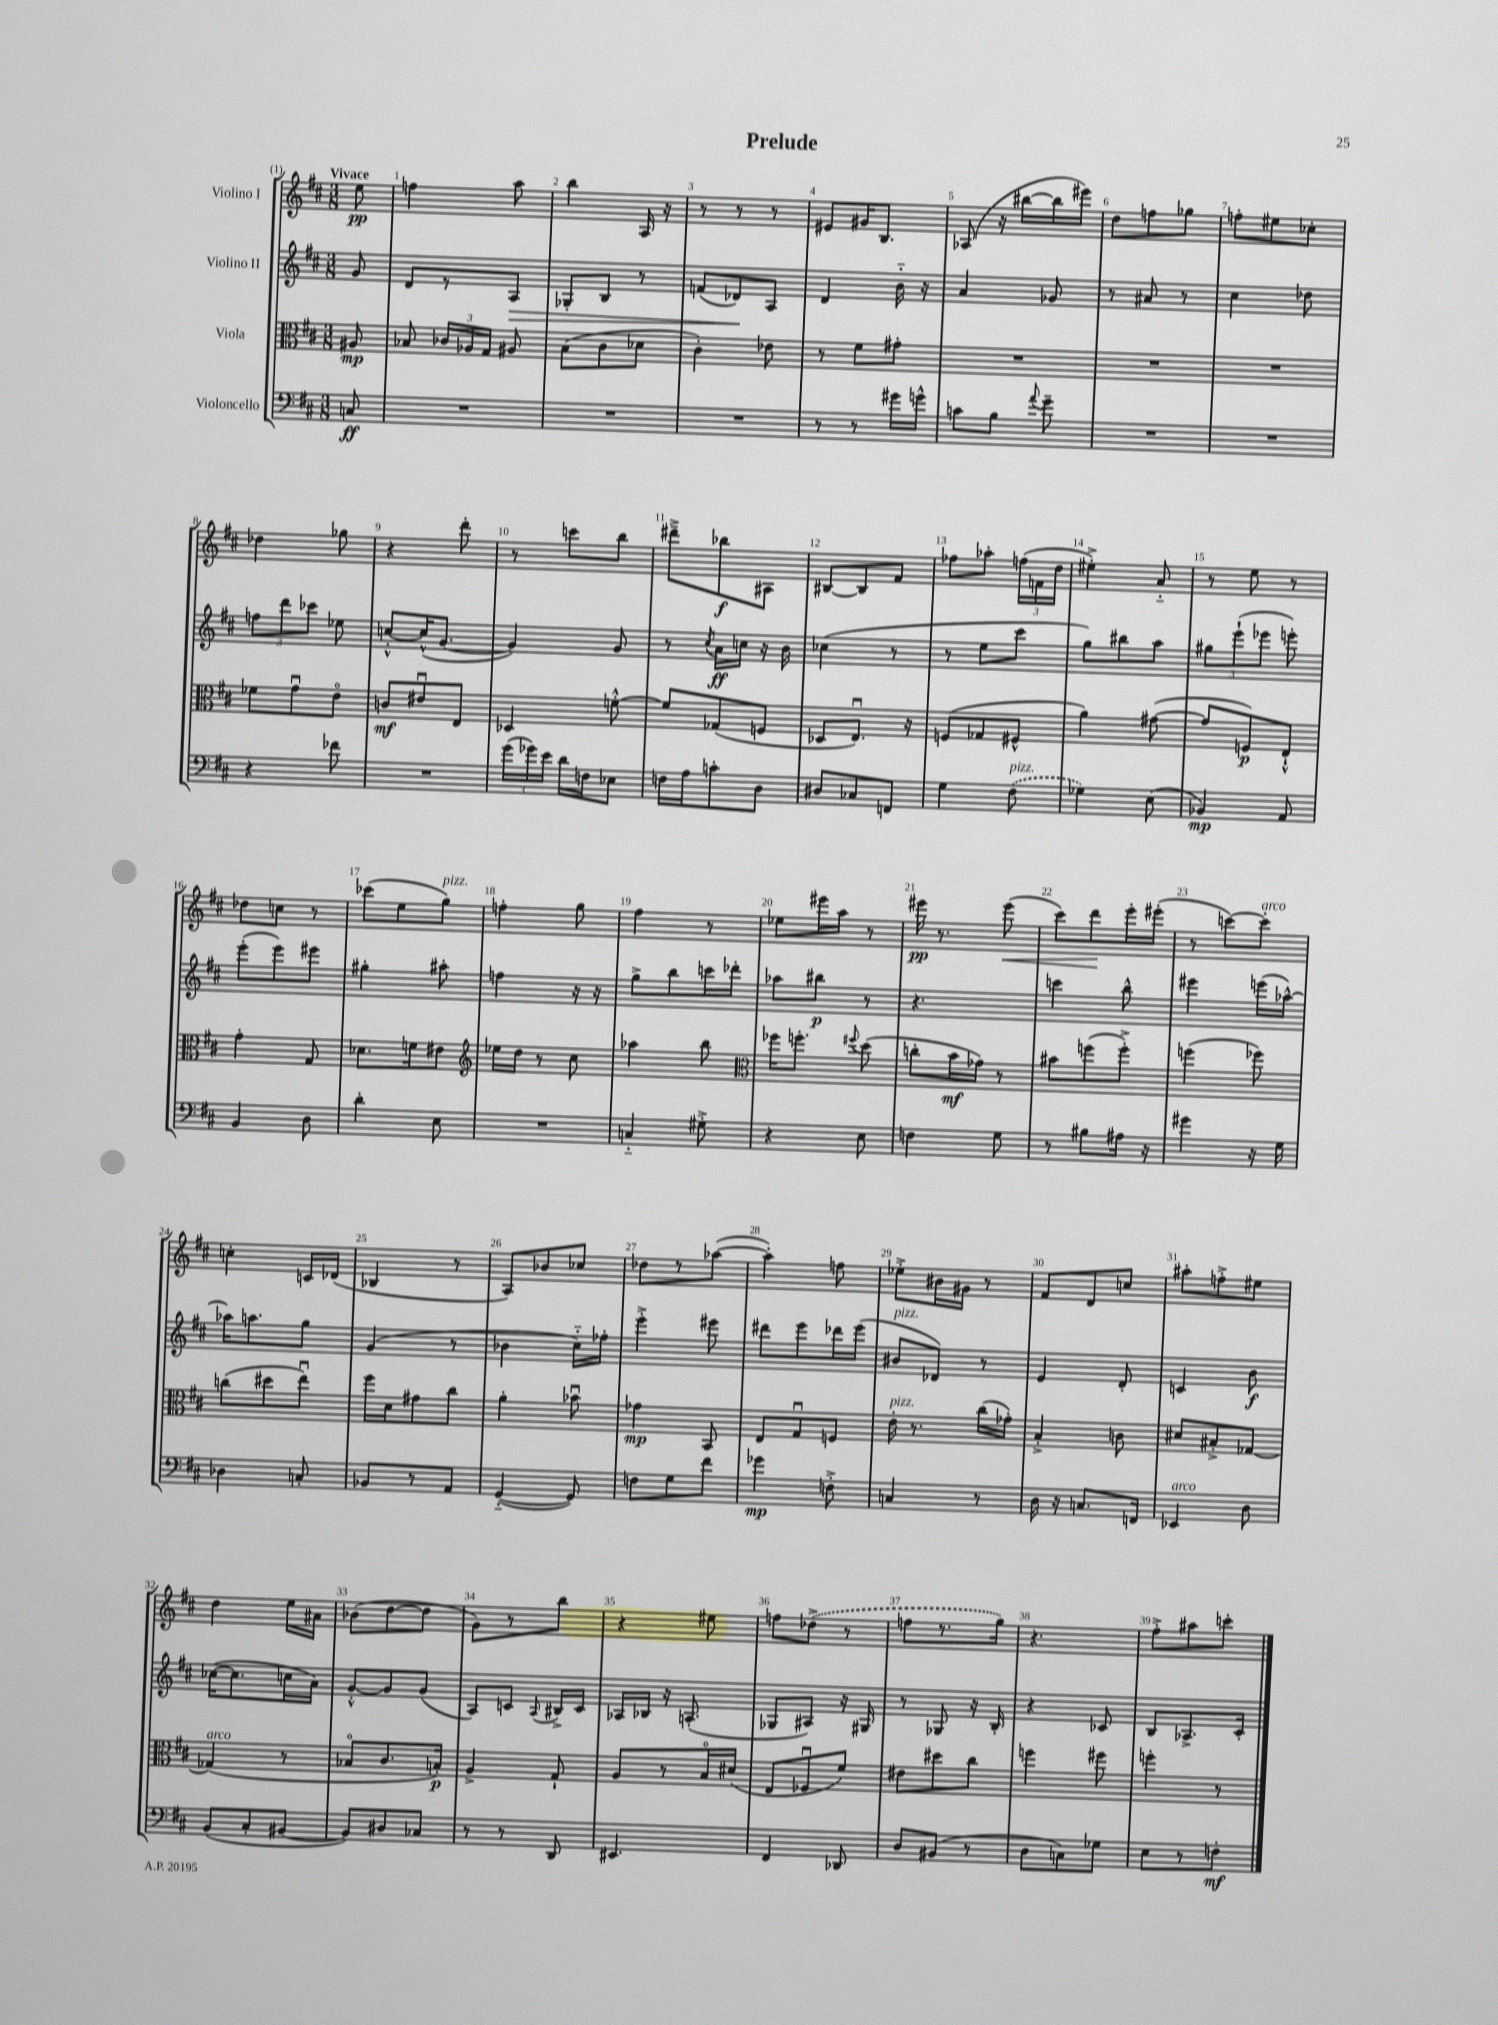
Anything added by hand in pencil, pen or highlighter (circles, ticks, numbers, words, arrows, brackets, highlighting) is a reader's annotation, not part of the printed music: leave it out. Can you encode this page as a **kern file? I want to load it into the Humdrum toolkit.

**kern	**kern	**kern	**kern
*staff4	*staff3	*staff2	*staff1
*clefF4	*clefC3	*clefG2	*clefG2
*k[f#c#]	*k[f#c#]	*k[f#c#]	*k[f#c#]
*M3/8	*M3/8	*M3/8	*M3/8
8C/	8A#/	8g/	8ee\
=	=	=	=
4.r	8B-/	8d/L	4ff\
.	24c-/LL	8r	.
.	24A-/	.	.
.	24G/JJ	.	.
.	8A#/	8A/J	8aa\
=	=	=	=
4.r	(8B\L	8G-'/L	4bb\
.	8c#\	8B/J	.
.	8d-\J	8r	16A/
.	.	.	16r
=	=	=	=
4.r	4c#'\)	(8f/L	8r
.	.	8d-/)	8r
.	8e-\	8A/J	8r
=	=	=	=
8r	8r	4d/	8e#/L
8r	8f#\L	.	16g#/K
.	.	.	8.B/J
16g#\LL	8g#'\J	16b'~\	.
16g^^\JJ	.	16r	.
=	=	=	=
8c\L	4.r	4a/	(8A-/
8B\J	.	.	16r
.	.	.	[16bb#\LL
8qqa/	.	.	.
8g~\	.	8g-/	16bb#\]
.	.	.	16eee#\JJ)
=	=	=	=
4.r	4.r	8r	8dd\L
.	.	8a#/	8ff\
.	.	8r	8gg-\J
=	=	=	=
4.r	4.r	4cc#\	8ff'\L
.	.	.	8ee#\
.	.	8dd-\	8cc-'\J
=	=	=	=
4r	8f-\L	12ff\L	4dd-\
.	.	12ddd\	.
.	8gu\	.	.
.	.	12ccc-\J	.
8f-\	8eo\J	8ee-\	8gg-\
=	=	=	=
4.r	8c/L	[8cc'^^/L	4r
.	8e#u/	(16cc^^/]K	.
.	.	[8.g/J	.
.	8E/J	.	8ddd'\
=	=	=	=
(24g\LL	4D-/	4g/])	8r
24g-\)	.	.	.
24e\JJ	.	.	.
16d\LL	.	.	8ccc\L
16F\J	.	.	.
8E-\J	[8f'^^\	8g/	8bb\J
=	=	=	=
16F\LL	8f/]L	8r	8ddd#~^\L
16A\J	.	.	.
.	.	8qcc#/	.
8c'\	(8G-/	16a\LL	8bb-\
.	.	16cc\JJ	.
8D\J	8F/J	16r	8A#\J
.	.	16b\	.
=	=	=	=
8D#/L	8D-/L	(4cc-\	[8B#/L
8C-/	8.Eu/J)	.	8B#/]
8FF/J	.	8r	8f#/J
.	16r	.	.
=	=	=	=
4G\	(8F/L	8r	8ff-\L
.	8G-/	8ee\L	8aa-'\J
(8F#\	8F#^^/J	8ccc#\J	(24ff\LL
.	.	.	24f\
.	.	.	24dd\JJ
=	=	=	=
4G-\)	4a\)	8gg\L)	4ee#'^\)
.	.	8bb#\	.
(8E\	([8g#\	8aa\J	8a'~/
=	=	=	=
4BB-/)	8g#/]L	12gg#\L	8r
.	.	(12eee`\	.
.	8F/)	.	8ee\
.	.	12eee-\J	.
8AA/	8E`^^/J	8eee'\)	8r
=	=	=	=
4BB/	4g'\	(8eee'\L	8dd-\L
.	.	8eee\)	8cc\J
8D\	8G/	8eee#\J	8r
=	=	=	=
4d'\	8.d-\L	4gg#'\	(8ccc-\L
.	.	.	8ee\
.	16f\k	.	.
8E\	8e#\J	8aa#'\	8gg\J)
=	=	=	=
*	*clefG2	*	*
4.r	16ee-\LL	4ff\	4ff'\
.	16dd\JJ	.	.
.	8r	.	.
.	8cc#\	16r	8gg\
.	.	16r	.
=	=	=	=
4C'~/	4aa-\	8gg^\L	4ff#\
.	.	8bb\	.
8G#'^\	8bb\	16ccc\L	8r
.	.	16ddd-'\JJ	.
=	=	=	=
*	*clefC3	*	*
4r	16ff-\LK	8aa-\L	8ee-\L
.	8.ff'\J	.	.
.	.	8bb#\J	16eee#\L
.	.	.	16aa\JJ
.	8qqff#/	.	.
8E\	(8dd\	8r	8r
=	=	=	=
4F\	8cc'\L	4.r	16eee#\
.	.	.	8.r
.	16b\L	.	.
.	16g-\JJ)	.	.
8G\	8r	.	(8eee#\
=	=	=	=
8r	8b#\L	4ccc\	8ccc#\L)
8B#\L	(8ff\	.	8ddd\
16A#\Jk	8ff'^\J)	8bb^^\	16eee'\L
16r	.	.	(16eee#'\JJ
=	=	=	=
4g#\	(4ff\	4eee#\	8r
.	.	.	[8ccc\L)
16r	8ff-\)	(16eee\LL	8ccc'\]J
16G\	.	[16aa-^^\JJ)	.
=	=	=	=
4D-\	(8cc\L	16aa-\]LK	4cc'\
.	.	8.aa\	.
.	8dd#\	.	.
8C'/	8eeu\J)	8gg\J	16c/LL
.	.	.	(16d-/JJ
=	=	=	=
8BB-/L	16ff#\LL	(4g/	4B-/
.	16d\J	.	.
8r	8g#\	.	.
8AA/J	8cc#\J	8r	8r
=	=	=	=
([4GG'~/	4a'\	4b-\	8A/L)
.	.	.	8b-/
8GG/])	8b-u\	16cc#'~\LL)	8cc-/J
.	.	16ff-'\JJ	.
=	=	=	=
8F\L	4g-\	4eee'^\	8dd-\L
8G\	.	.	8r
8f#\J	8BB/	8eee#\	([8aa-\J
=	=	=	=
4g-\	8E/L	8ddd#\L	4aa-'\])
.	8Gu/	8eee\	.
8F'^\	8F/J	16ddd-\L	8ff\
.	.	(16eee\JJ	.
=	=	=	=
4C/	16e'\	8b#/L	8ee-'^\L
.	8.r	.	.
.	.	8d-/J)	16b#\L
.	.	.	16g#\JJ
8r	(16cc#\LL	8r	8r
.	16g-'\JJ)	.	.
=	=	=	=
16D\	4B'^/	4e/	8f#/L
16r	.	.	.
8.C/L	.	.	8d/
.	8c\	8d'/	8cc/J
16FF/Jk	.	.	.
=	=	=	=
4EE-/	8d#/L	4c/	8aa#'\L
.	8B#'^/	.	8ff'^\
8D\	[8G-/J	8b\	8ee#\J
=	=	=	=
(8BB/L	(4G-/]	([16cc-\LK	4dd\
.	.	8.cc-\]	.
8C#'/	.	.	.
[8BB#/J	8r	16cc\L	16ee\LL
.	.	16a\JJ)	16a#\JJ
=	=	=	=
8BB#/]L)	8B-o/L	[8g'^^/L	(8b-\L
8D#/	8.c#/	8g/]	[8dd\
8C-/J	.	(8g/J	8dd\]J
.	16B'/Jk)	.	.
=	=	=	=
8r	4A^/	8A/L)	8g\L)
8r	.	8c/J	8r
.	.	8qqA/	.
8DD/	8G`/	16B#^/LL	8bb\J
.	.	16c/JJ	.
=	=	=	=
4.EE#/	8A/L	16A-/LL	4r
.	.	16B-/JJ	.
.	8r	16r	.
.	.	(8.A'/	.
.	16Bo/L	.	8ee#\
.	(16d#/JJ	.	.
=	=	=	=
4FF#/	8E/L	8G-/L	8ff\L
.	8F-u/	8A#/J)	(8dd-^\J
8DD-/	8f#/J)	16r	8r
.	.	16G#/	.
=	=	=	=
8D/L	8e#\L	8r	8ff\L
(8BB#/J	8dd#\	8G-/	8.r
8r	8cc#\J	16r	.
.	.	16B'/	16gg\Jk)
=	=	=	=
8D\L	4ff\	4r	4.r
8C\)	.	.	.
8G-\J	8ff#\	8c-/	.
=	=	=	=
8E\L	4ff'\	8B/L	8ff#'^\L
8r	.	8.A-^/	8aa#\
8F'\J	8r	.	8ccc'\J
.	.	16c#'/Jk	.
==	==	==	==
*-	*-	*-	*-
